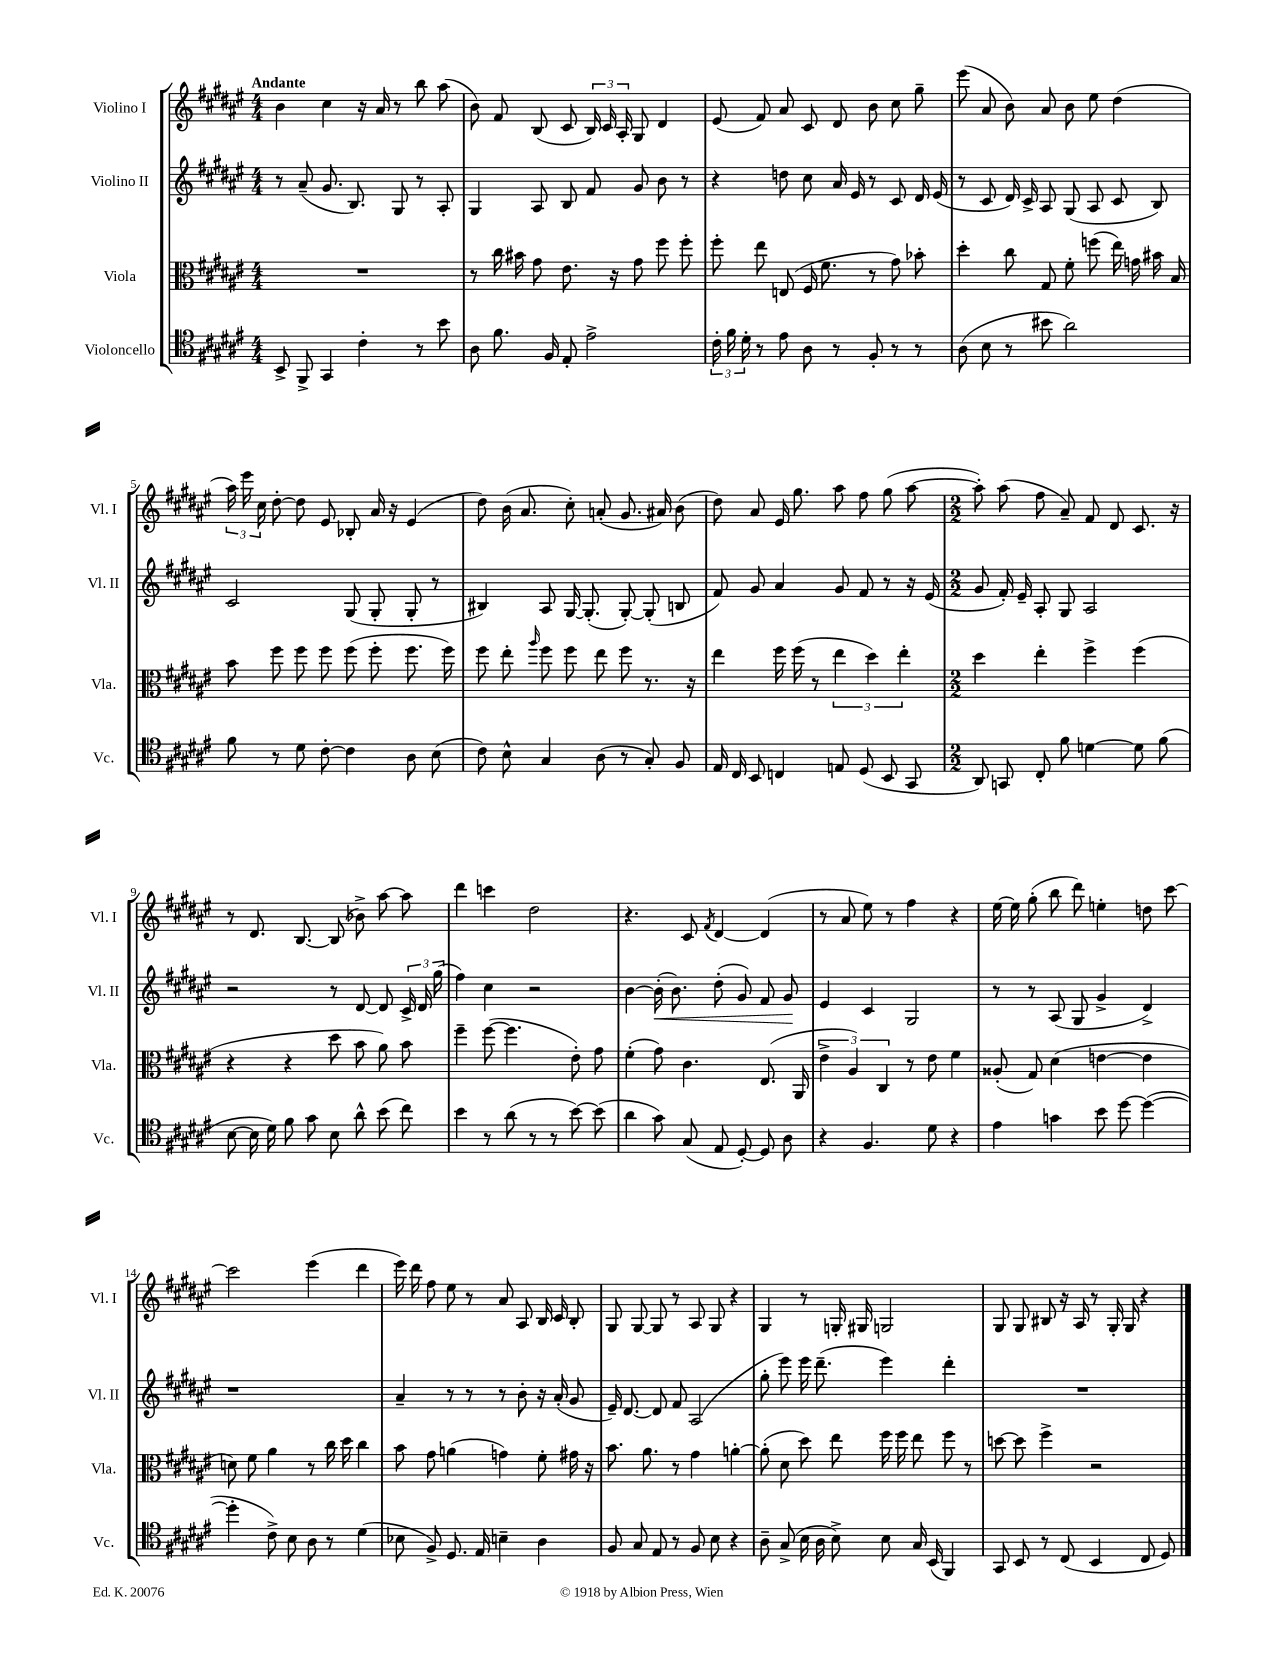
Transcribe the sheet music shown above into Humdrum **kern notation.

**kern	**kern	**kern	**kern
*staff4	*staff3	*staff2	*staff1
*clefC4	*clefC3	*clefG2	*clefG2
*k[f#c#g#d#a#e#]	*k[f#c#g#d#a#e#]	*k[f#c#g#d#a#e#]	*k[f#c#g#d#a#e#]
*M4/4	*M4/4	*M4/4	*M4/4
8BB^/	1r	8r	4b\
8FF#^/	.	(8a#~/	.
4GG#/	.	8.g#/	4cc#\
.	.	8.B/)	.
4c#'\	.	.	16r
.	.	.	16a#/
.	.	8G#/	8r
8r	.	8r	8bb\
8b\	.	8A#'/	(8aa#\
=	=	=	=
8A#\	8r	4G#/	8b\)
8.f#\	16cc#\	.	8f#/
.	16b#\	.	.
.	8g#\	8A#/	(8B/
16F#/	.	.	.
8E#'/	8.e#\	8B/	8c#/
2e#^\	.	8f#/	24B/)
.	.	.	24c#/
.	16r	.	.
.	.	.	24A#'/
.	8g#\	8g#/	8G#/
.	8ff#\	8b\	4d#/
.	8ff#'\	8r	.
=	=	=	=
24c#'\	8ff#'\	4r	(8e#/
24f#\	.	.	.
24d#'\	.	.	.
8r	8ee#\	.	8f#/)
8e#\	(8E/	8dd\	8a#/
8A#\	16F#/	8cc#\	8c#/
.	8.f#\	.	.
8r	.	16a#/	8d#/
.	.	16e#/	.
8F#'/	8r	8r	8b\
8r	8g#\)	8c#/	8cc#\
8r	8b-'\	16d#/	8gg#~\
.	.	(16e#/	.
=	=	=	=
(8A#\	4dd#'\	8r	(8eee#\
8B\	.	8c#/	8a#/
8r	8cc#\	16d#/)	8b\)
.	.	16c#^/	.
8b#\	8G#/	8A#/	8a#/
2a#\)	8f#'\	(8G#/	8b\
.	(8ff\	8A#/	8ee#\
.	16ee#\)	8c#/	(4dd#\
.	16g\	.	.
.	16b#\	8B/)	.
.	16B/	.	.
=	=	=	=
8f#\	8b\	2c#/	24aa#\)
.	.	.	24eee#\
.	.	.	24cc#\
8r	8ff#\	.	[8dd#'\
8d#\	8ff#\	.	8dd#\]
[8c#'\	8ff#\	.	8e#/
4c#\]	(8ff#\	(8G#/	8B-'/
.	8ff#'\	8G#'/	16a#/
.	.	.	16r
8A#\	8.ff#\	8G#'/	(4e#/
(8B\	.	8r	.
.	16ff#\)	.	.
=	=	=	=
8c#\)	8ff#\	4B#/)	8dd#\)
8B^^\	8ee#'\	.	(16b\
.	.	.	8.a#/
.	16qqaa#/	.	.
4G#/	8ff#\	8A#/	.
.	8ff#\	[16G#/	8cc#'\)
.	.	(8.G#'/]	.
(8A#\	8ee#\	.	(8a'/
8r	8ff#\	[8G#'/)	8.g#/
8G#'/)	8.r	(8G#'/]	.
.	.	.	16a#/)
8F#/	.	8B/	(8b\
.	16r	.	.
=	=	=	=
16E#/	4ee#\	8f#/)	8dd#\)
16C#/	.	.	.
8BB/	.	8g#/	8a#/
4C/	16ff#\	4a#/	16e#/
.	(16ff#\	.	8.gg#\
.	8r	.	.
8E/	6ee#\	8g#/	8aa#\
(8D#/	.	8f#/	8ff#\
.	6dd#\)	.	.
8BB/	.	8r	(8gg#\
.	6ee#'\	.	.
8GG#/	.	16r	[8aa#\
.	.	(16e#/	.
=	=	=	=
*M2/2	*M2/2	*M2/2	*M2/2
8AA#/)	4dd#\	8g#/	8aa#'\])
8GG/	.	16f#'/)	(8aa#\
.	.	16e#~/	.
8C#'/	4ee#'\	8A#'/	8ff#\
8f#\	.	8G#/	8a#~/)
[4d\	4ff#^\	2A#/	8f#/
.	.	.	8d#/
8d\]	(4ff#\	.	8.c#/
(8f#\	.	.	.
.	.	.	16r
=	=	=	=
[8B\	4r	2r	8r
16B\]	.	.	8.d#/
16d#\)	.	.	.
8f#\	4r	.	.
.	.	.	[8.B/
8g#\	.	.	.
8B\	8dd#\	8r	(8B/]
8a#^^\	8b\	[8d#/	8b-^\)
(8b\	8a#\)	8d#/]	[8aa#\
8cc#\)	8b\	24c#^/	8aa#\]
.	.	24d#/	.
.	.	(24gg#\	.
=	=	=	=
4b\	4ff#~\	4ff#\)	4ddd#\
8r	([8ff#\	4cc#\	4ccc\
(8a#\	4.ff#\]	.	.
8r	.	2r	2dd#\
8r	.	.	.
[8b\)	8e#'\)	.	.
(8b\]	8g#\	.	.
=	=	=	=
4a#\	(4f#'\	[4b\	4.r
8g#\)	8g#\)	(16b'\]	.
.	.	8.b\)	.
(8G#/	4.c#\	.	8c#/
.	.	.	8qf#/
8E#/	.	(8dd#'\	[4d#/
[8D#'/)	.	8g#/)	.
8D#/]	(8.E#/	8f#/	(4d#/]
8A#\	.	8g#/	.
.	16AA#/	.	.
=	=	=	=
4r	6e#^\	4e#/	8r
.	.	.	8a#/
.	6A#/)	.	.
4.F#/	.	4c#/	8ee#\)
.	6C#/	.	.
.	.	.	8r
.	8r	2G#/	4ff#\
8d#\	8e#\	.	.
4r	4f#\	.	4r
=	=	=	=
4e#\	(8A##'/	8r	[16ee#\
.	.	.	16ee#\]
.	8G#/)	8r	(8gg#'\
4g\	(4d#\	(8A#/	8bb\
.	.	8G#/	8ddd#\)
8b\	[4e\	4g#^/	4ee'\
[8dd#\	.	.	.
(4dd#\_	4e\]	4d#^/)	8dd\
.	.	.	[8ccc#\
=	=	=	=
4dd#'\]	8d\)	1r	2ccc#\]
.	8f#\	.	.
8c#^\)	4a#\	.	.
8B\	.	.	.
8A#\	8r	.	(4eee#\
8r	16cc#\	.	.
.	16dd#\	.	.
(4d#\	4cc#\	.	4ddd#\
=	=	=	=
8B-\	8b\	4a#~/	16eee#\)
.	.	.	16ddd#\
8F#^/)	8g#\	.	8ff#\
8.D#/	(4a\	8r	8ee#\
.	.	8r	8r
16E#/	.	.	.
4B~\	4g\)	8r	8a#/
.	.	8b'\	8A#/
4A#\	8f#'\	16r	16B/
.	.	(16a#'/	16c#/
.	16g#\	8g#/	8B'/
.	16r	.	.
=	=	=	=
8F#/	8.b\	16e#~/)	8G#/
.	.	[8.d#/	.
8G#/	.	.	[8G#/
.	8.a#\	.	.
8E#/	.	8d#/]	8G#/]
8r	8r	8f#/	8r
8F#/	4g#\	(2A#/	8A#/
8B\	.	.	8G#/
4r	[4a'\	.	4r
=	=	=	=
8A#~\	(8a'\]	8gg#'\	4G#/
(8G#^/	8d#\	8eee#\)	.
16B\	8dd#\)	16eee#\	8r
16A#\	.	(8.ddd#~\	.
8B^\)	8ee#\	.	16G'/
.	.	.	16G#/
8B\	16ff#\	4eee#\)	2G/
.	16ff#\	.	.
16G#/	8ee#\	.	.
(16BB/	.	.	.
4FF#/)	8ff#\	4ddd#'\	.
.	8r	.	.
=	=	=	=
8GG#/	[8dd\	1r	8G#/
8BB/	8dd\]	.	8G#/
8r	4ff#^\	.	8B#/
(8C#/	.	.	16r
.	.	.	16A#/
4BB/	2r	.	8r
.	.	.	16G#'/
.	.	.	16G#/
8C#/	.	.	4r
8D#/)	.	.	.
==	==	==	==
*-	*-	*-	*-
